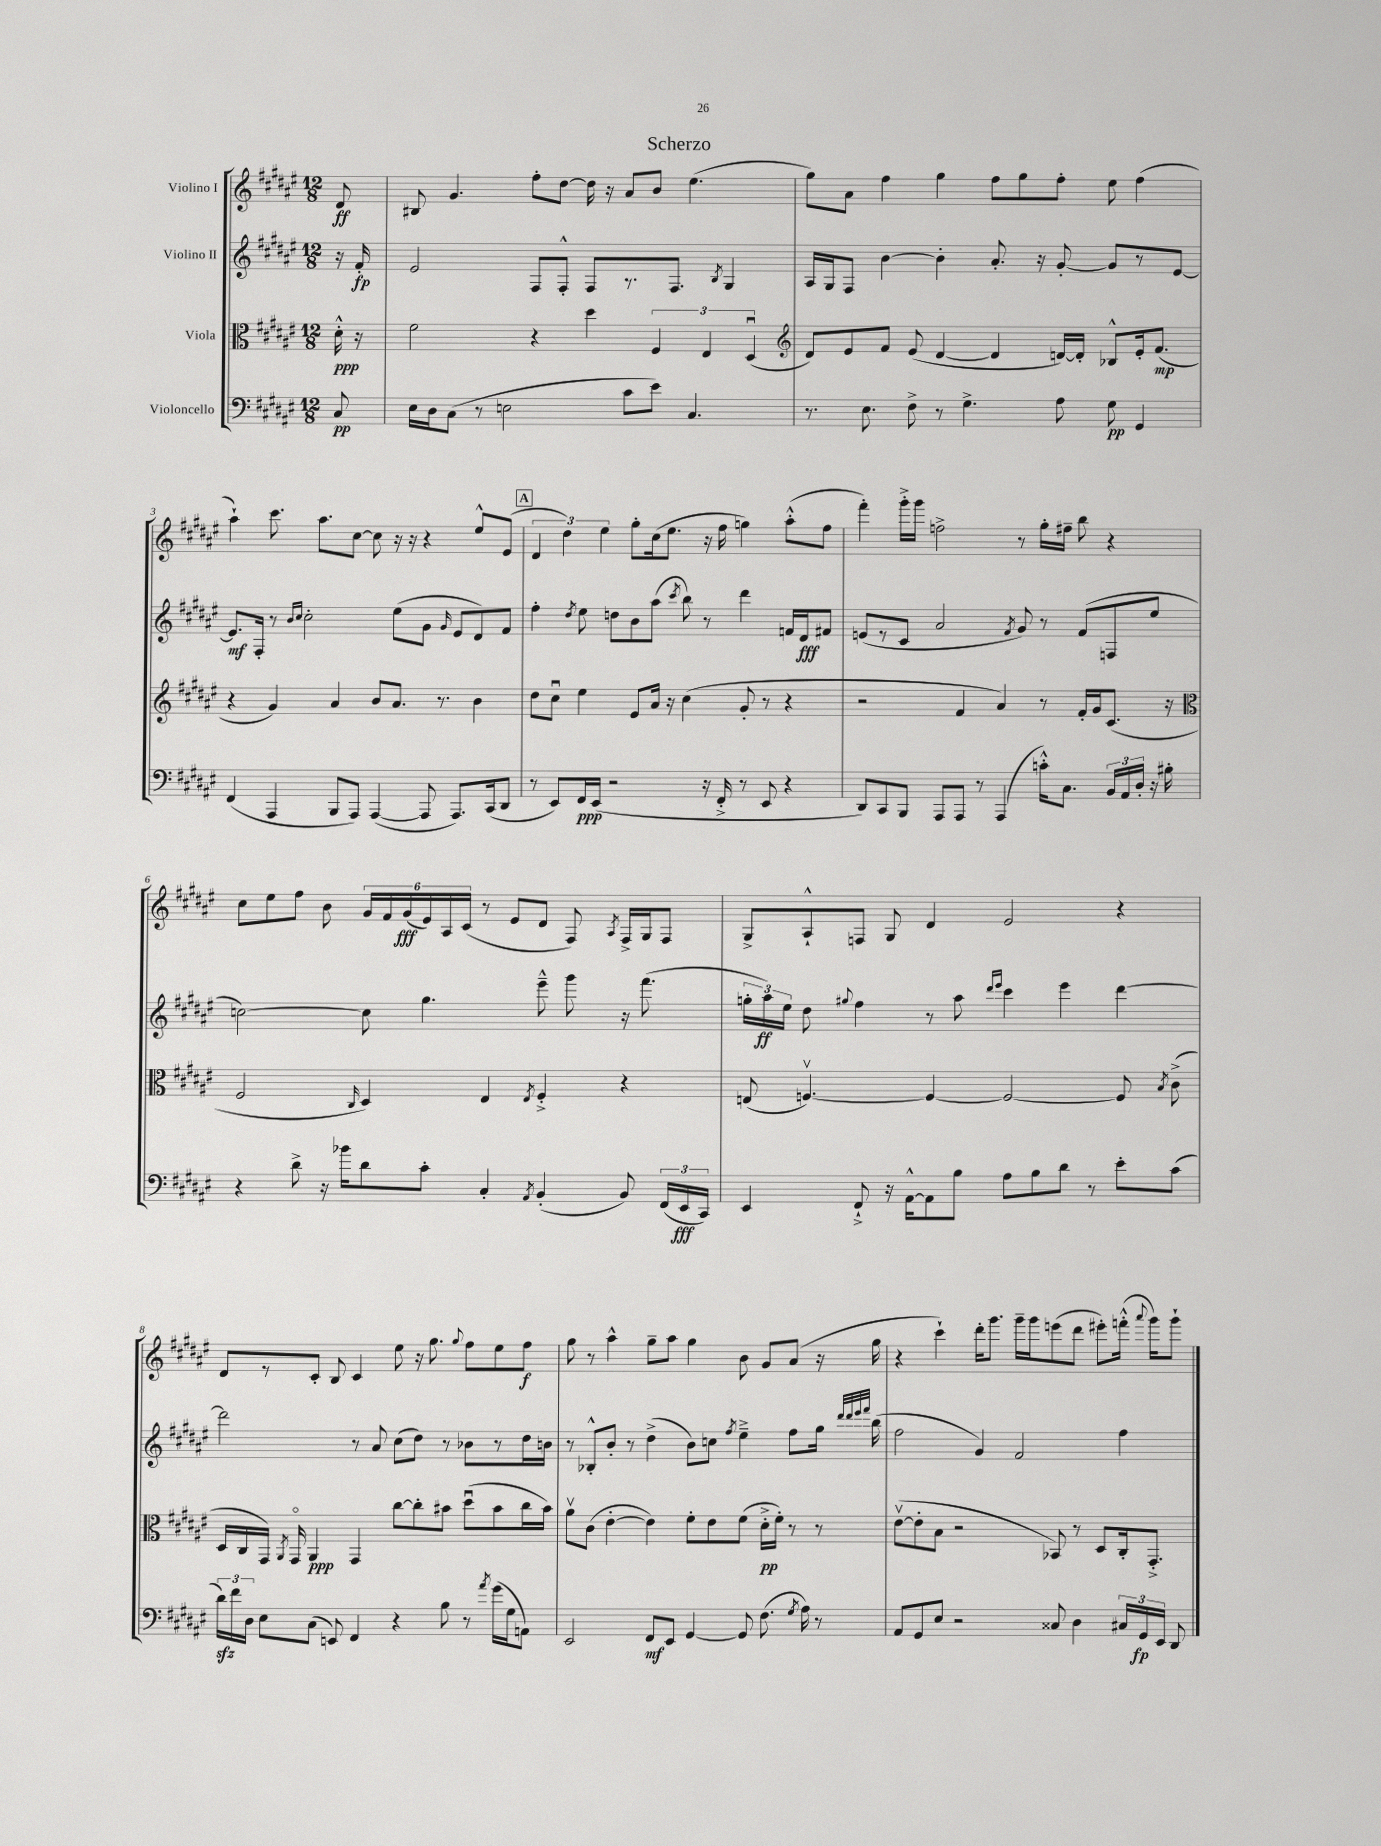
\header { title = "Scherzo" }
<<
\new StaffGroup <<
\new Staff = "s0" \with { instrumentName = "Violino I" } {
    \clef treble \key fis \major \numericTimeSignature \time 12/8 \partial 8
    \autoBeamOff dis'8\ff |
    bis8 gis'4. fis''8[-. dis''8]~ dis''16 r16 ais'8[ b'8] eis''4.( |
    gis''8[) ais'8] fis''4 gis''4 fis''8[ gis''8 fis''8]-. eis''8 fis''4( |
    ais''4-!) cis'''8. ais''8.[ cis''8]~ cis''8 r16 r16 r4 eis''8[-^ eis'8]( |
    \mark \markup { \box "A" } \tuplet 3/2 { dis'4 dis''4) eis''4 } gis''8[-. cis''16( eis''8.] r16 fis''16 g''4) ais''8[-.-^( fis''8] |
    fis'''4-.) gis'''16[-.-> gis'''16] f''2-> r8 gis''16[-. fis''16]-- b''8 r4 |
    cis''8[ eis''8 fis''8] b'8 \tuplet 6/4 { gis'16[ fis'16 gis'16\fff( eis'16) ais16 cis'16]( } r8 eis'8[ dis'8] fis8) \acciaccatura { ais8 } fis16[-> gis16 fis8] |
    gis8[-> ais8-!-^ f8] gis8 dis'4 eis'2 r4 |
    dis'8[ r8 cis'8]-. b8 cis'4 eis''8 r16 gis''8. \appoggiatura { gis''8 } fis''8[ eis''8 fis''8]\f |
    gis''8 r8 ais''4-^ gis''8[-- ais''8] gis''4 b'8 gis'8[ ais'8]( r16 gis''16 |
    r4 cis'''4-!) dis'''16[-. gis'''8.] gis'''16[-- gis'''16 e'''8( dis'''8] eis'''8[-.) f'''16]-.-^( \appoggiatura { ais'''8 } gis'''16[) gis'''8]-! \bar "|." |
}
\new Staff = "s1" \with { instrumentName = "Violino II" } {
    \clef treble \key fis \major \numericTimeSignature \time 12/8 \partial 8
    \autoBeamOff r16 fis'16-.\fp |
    eis'2 fis8[ fis8]-.-^ fis8[ r8. fis8.] \acciaccatura { b8 } gis4 |
    ais16[ gis16 fis8] b'4~ b'4-. ais'8.-. r16 gis'8~-. gis'8[ r8 eis'8]~ |
    eis'8.[\mf fis16]-. r8 \grace { b'16[ cis''16] } cis''2-. eis''8[( gis'8] \grace { gis'16 } eis'8[ dis'8) fis'8] |
    \mark \markup { \box "A" } fis''4-. \acciaccatura { dis''8 } eis''8 d''8[ b'8 ais''8]( \acciaccatura { cis'''8 } b''8) r8 dis'''4 f'16[ dis'16\fff fis'8] |
    e'8[( r8 cis'8] ais'2 \acciaccatura { fis'8 } gis'8) r8 fis'8[( f8 eis''8] |
    c''2~) c''8 gis''4. eis'''8---^ gis'''8 r16 fis'''8.( |
    \tuplet 3/2 { g''16[-. ais''16\ff) eis''16] } dis''8 \appoggiatura { gis''8 } fis''4 r8 ais''8 \grace { dis'''16[ eis'''16] } cis'''4 eis'''4 dis'''4~ |
    dis'''2 r8 ais'8 cis''8[( dis''8]) r8 bes'8[ r8 dis''16 b'16] |
    r8 bes8[-.-^ b'8]-. r8 dis''4->( b'8[) c''8] \acciaccatura { fis''8 } eis''4---> fis''8[ gis''16] \grace { dis'''32[ dis'''32 eis'''32 fis'''32] } b''16( |
    fis''2 gis'4) fis'2 fis''4 \bar "|." |
}
\new Staff = "s2" \with { instrumentName = "Viola" } {
    \clef alto \key fis \major \numericTimeSignature \time 12/8 \partial 8
    \autoBeamOff dis'16-.-^\ppp r16 |
    fis'2 r4 dis''4 \tuplet 3/2 { fis4 eis4 dis4\downbow( } |
    \clef treble dis'8[) eis'8 fis'8] eis'8( dis'4~ dis'4 d'16[~) d'16]-. bes8[-^ eis'16-. fis'8.]\mp( |
    r4 gis'4) ais'4 b'8[ ais'8.] r8. b'4 |
    \mark \markup { \box "A" } dis''8[ cis''8]\downbow eis''4 eis'8[ ais'16] r16 cis''4( gis'8-. r8 r4 |
    r2 fis'4 ais'4) r8 fis'16[-. gis'16 cis'8.]( r16 |
    \clef alto fis2 \grace { cis16 } dis4) eis4 \acciaccatura { eis8 } fis4-.-> r4 |
    e8( f4.~\upbow) f4~ f2~ f8 \acciaccatura { b8 } cis'8->( |
    dis16[ cis16 gis,16]) \acciaccatura { ais,8 } gis,16\flageolet ais,4\ppp gis,4 cis''8[~ cis''8-. bis'8] dis''8[\downbow( bis'8 cis''16 bis'16]) |
    ais'8[\upbow cis'8]( eis'4~-. eis'4) fis'8[-. eis'8 fis'8]( dis'16[-.->\pp fis'16]-.) r8 r8 |
    eis'8[~\upbow( eis'8-. b8] r2 bes,8) r8 dis8[ cis16-. gis,8.]-.-> \bar "|." |
}
\new Staff = "s3" \with { instrumentName = "Violoncello" } {
    \clef bass \key fis \major \numericTimeSignature \time 12/8 \partial 8
    \autoBeamOff cis8\pp |
    eis16[ dis16 cis8]( r8 e2 cis'8[ eis'8]) cis4. |
    r8. eis8. fis8-> r8 gis4.-> ais8 gis8\pp gis,4 |
    fis,4( ais,,4 b,,8[ ais,,8]) ais,,4~( ais,,8 ais,,8.[) cis,16( dis,8] |
    \mark \markup { \box "A" } r8 eis,8[) fis,16\ppp eis,16]( r2 r16 fis,16-.-> r8 eis,8 r4 |
    dis,8[) cis,8 b,,8] ais,,8[ ais,,8] r8 ais,,4( c'16[-.-^) cis8.] \tuplet 3/2 { b,16[ ais,16 dis16]-. } r16 bis16-. |
    r4 dis'8-> r16 bes'16[ dis'8 cis'8]-. cis4-. \acciaccatura { ais,8 } b,4-.( b,8) \tuplet 3/2 { fis,16[( eis,16\fff cis,16]) } |
    eis,4 fis,8-!-> r16 ais,16[~-^ ais,8 b8] ais8[ b8 dis'8] r8 eis'8[-. cis'8]( |
    \tuplet 3/2 { dis'16[\sfz) fis'16 dis16] } eis8[ cis8]( e,8) fis,4 r4 b8 r8 \acciaccatura { ais'8 } gis'16[( gis16 a,8]) |
    eis,2 fis,8[\mf eis,8] gis,4~ gis,8 fis8.( \acciaccatura { gis8 } ais16) r8 |
    ais,8[ gis,8 eis8] r2 cisis8 dis4 \tuplet 3/2 { cis16[ gis,16\fp eis,16] } dis,8 \bar "|." |
}
>>
>>
